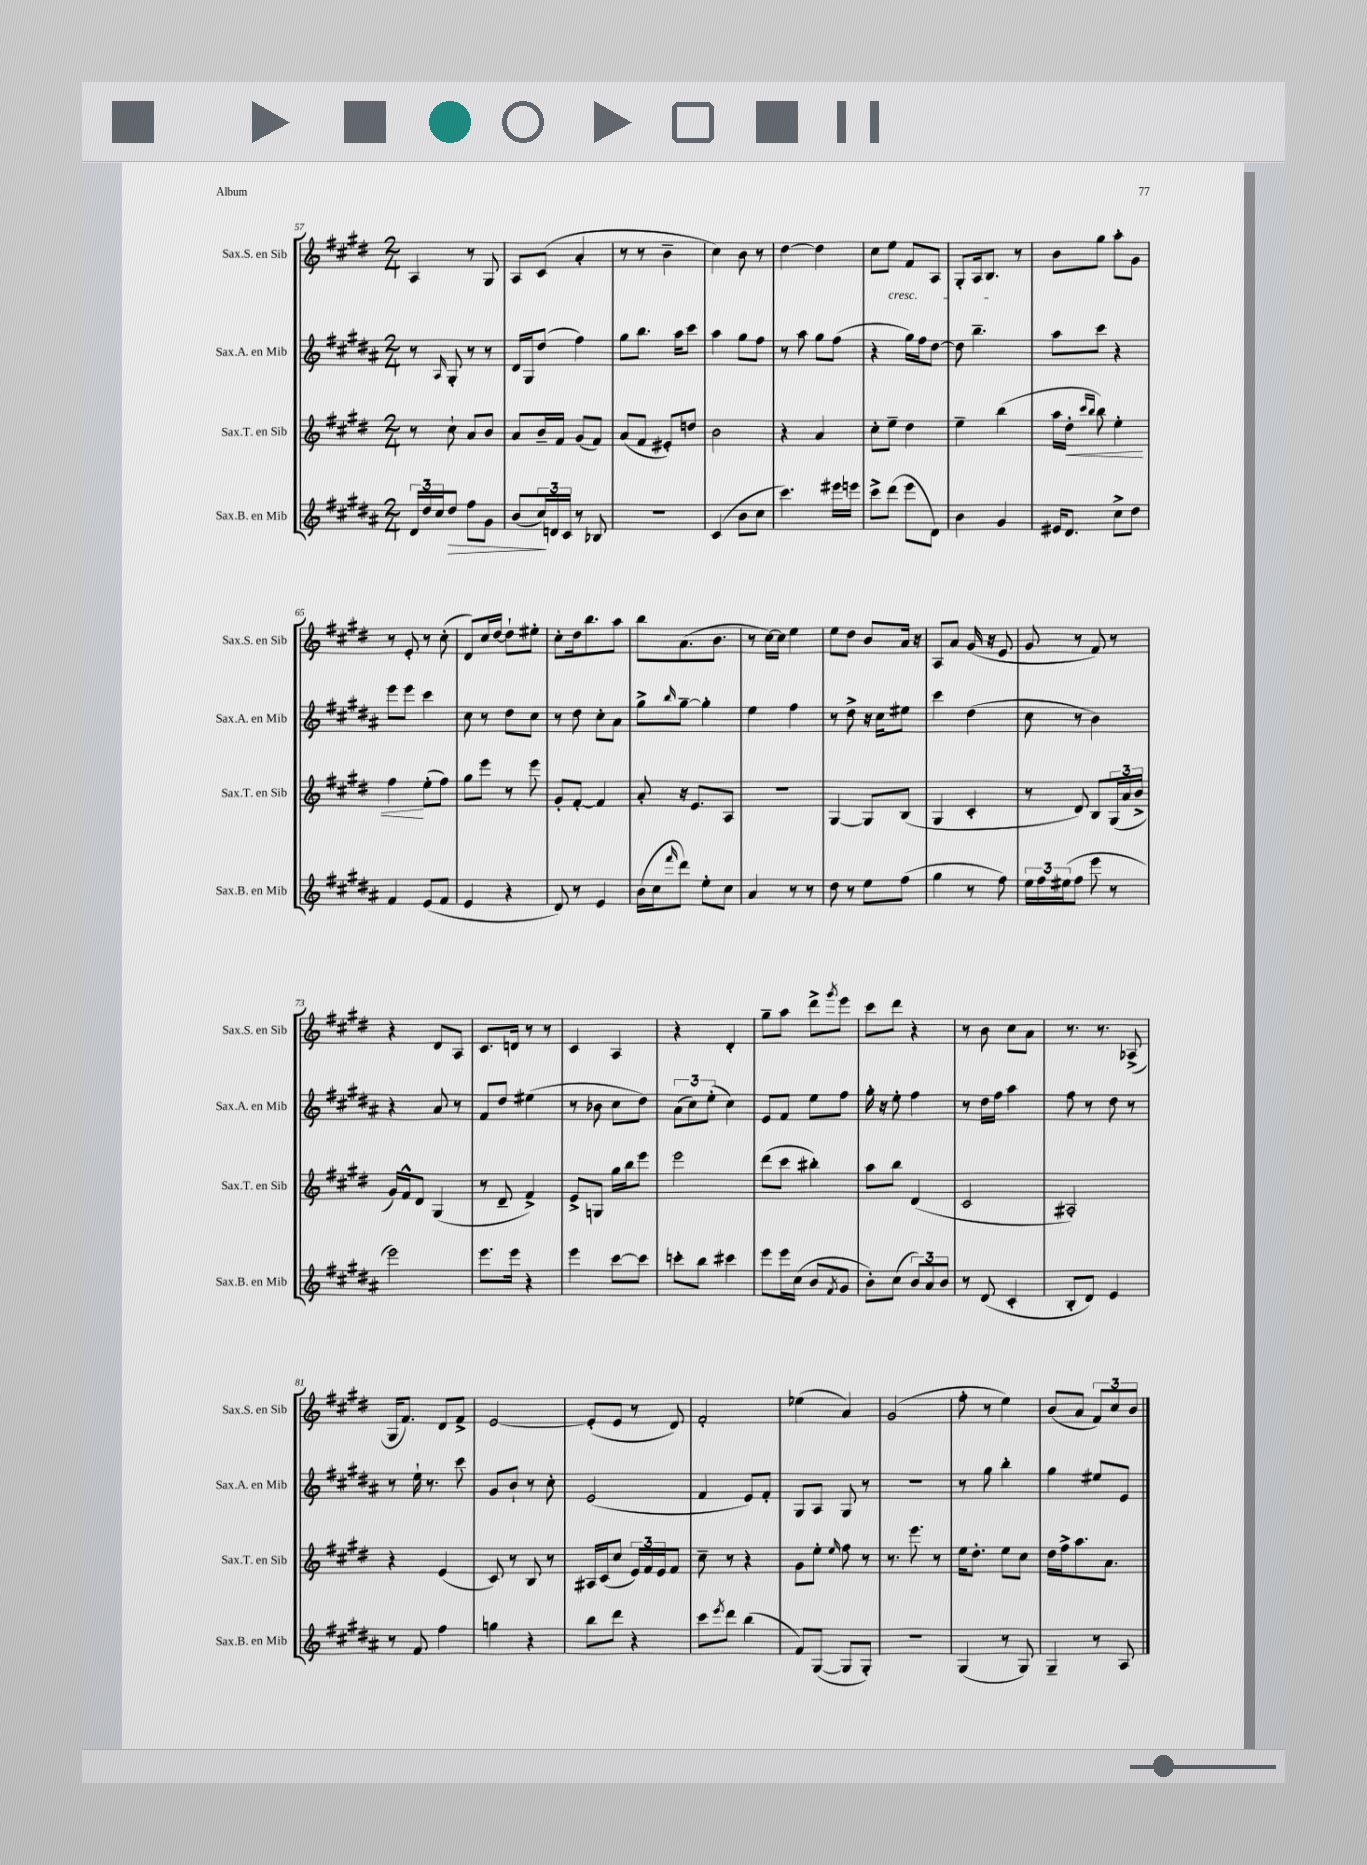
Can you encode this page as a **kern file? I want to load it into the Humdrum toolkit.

**kern	**dynam	**kern	**dynam	**kern	**kern
*part4	*part4	*part3	*part3	*part2	*part1
*staff4	*staff4	*staff3	*staff3	*staff2	*staff1
*I"Sax.B. en Mib	*	*I"Sax.T. en Sib	*	*I"Sax.A. en Mib	*I"Sax.S. en Sib
*I'Sax.B. en Mib	*	*I'Sax.T. en Sib	*	*I'Sax.A. en Mib	*I'Sax.S. en Sib
*clefG2	*	*clefG2	*	*clefG2	*clefG2
*k[f#c#g#d#a#]	*	*k[f#c#g#d#]	*	*k[f#c#g#d#a#]	*k[f#c#g#d#]
*M2/4	*	*M2/4	*	*M2/4	*M2/4
=57	=57	=57	=57	=57	=57
24d#/LL	.	8r	.	8r	4A/
24dd#/	.	.	.	.	.
24cc#/J	.	.	.	.	.
.	.	.	.	16qqA#/	.
!	!LO:HP:b	!	!	!	!
8dd#/J	>	8cc#`\	.	8G#'/	.
8ff#\L	.	8a/L	.	8r	8r
8g#\J	.	8b/J	.	8r	8G#/
=58	=58	=58	=58	=58	=58
(8b/L	.	8a/L	.	16d#/LL	8A/L
.	.	.	.	16G#/J	.
24cc#/L)	.	16b~/L	.	(8dd#/J	(8c#/J
24dn/	]	.	.	.	.
.	.	16f#/JJ	.	.	.
24c#/JJ	.	.	.	.	.
8r	.	(8g#/L	.	4ff#\)	4a'/
8B-X/	.	8f#/J)	.	.	.
=59	=59	=59	=59	=59	=59
2r	.	(8a/L	.	8gg#\L	8r
.	.	8f#/J	.	8.bb\J	8r
.	.	8e#X'/L)	.	.	4b~\
.	.	.	.	16aa#\KL	.
.	.	8ddn/J	.	8ccc#\J	.
=60	=60	=60	=60	=60	=60
(4c#/	.	2b\	.	4aa#\	4cc#\)
8b\L	.	.	.	8gg#\L	8b\
8cc#\J	.	.	.	8ff#\J	8r
=61	=61	=61	=61	=61	=61
4.ccc#\)	.	4r	.	8r	[4dd#\
.	.	.	.	8aa#\	.
.	.	4a/	.	8gg#\L	4dd#\]
16eee#X\LL	.	.	.	(8ff#\J	.
16eeen\JJ	.	.	.	.	.
=62	=62	=62	=62	=62	=62
8ccc#^\L	.	8cc#'\L	.	4r	8cc#\L
!	!	!	!	!	!LO:TX:b:i:t=cresc.
(8ddd#\J	.	8ee~\J	.	.	8ee\J
8eee\L	.	4dd#\	.	16gg#\LL)	8f#/L
.	.	.	.	16ff#\J	.
8d#\J)	.	.	.	[8dd#\J	8A/J
=63	=63	=63	=63	=63	=63
4b\	.	4ee~\	.	8dd#\]	8G#'/L
.	.	.	.	4.bb~\	16A/k
.	.	.	.	.	8.B/J
4g#/	.	(4bb\	.	.	.
.	.	.	.	.	8r
=64	=64	=64	=64	=64	=64
16e#X/KL	.	16aa\LL	.	8aa#\L	8b\L
!	!	!	!LO:HP:b	!	!
8.d#/J	.	16dd#'\JJ	<	.	.
.	.	16qqccc#/LL	.	.	.
.	.	16qqbb/JJ	.	.	.
.	.	8bb\)	.	8ccc#\J	8gg#\J
8cc#^\L	.	4ee'\	.	4r	8aa'\L
8dd#\J	.	.	.	.	8g#\J
!!LO:LB:g=z
=65	=65	=65	=65	=65	=65
4f#/	.	4ff#\	.	8eee\L	8r
.	.	.	.	8eee\J	8e'/
(8e/L	.	(8ee'\L	[	4ccc#\	8r
8f#/J	.	8ff#\J)	.	.	(8cc#'\
=66	=66	=66	=66	=66	=66
4e/	.	8gg#\L	.	8cc#\	8d#/L)
.	.	8eee\J	.	8r	16cc#/L
.	.	.	.	.	[16dd#/JJ
4r	.	8r	.	8dd#\L	8dd#`\L]
.	.	8eee\	.	8cc#\J	8ee#X'\J
=67	=67	=67	=67	=67	=67
8d#/)	.	8g#'/L	.	8r	8cc#'\L
8r	.	[8f#'/J	.	8dd#\	16dd#\k
.	.	.	.	.	8.bb\
4e/	.	4f#/]	.	8cc#'\L	.
.	.	.	.	8a#\J	8aa\J
=68	=68	=68	=68	=68	=68
(16b\LL	.	8a'/	.	8gg#^\L	8bb\L
16cc#\J	.	.	.	.	.
16qqfff#/	.	.	.	16qqbb/	.
8ddd#\J)	.	16r	.	[8gg#~\J	(8.a\
.	.	8.e/L	.	.	.
8ee'\L	.	.	.	4gg#'\]	.
.	.	.	.	.	8.b\J
8cc#\J	.	8A/J	.	.	.
=69	=69	=69	=69	=69	=69
4a#/	.	2r	.	4ee\	8r
.	.	.	.	.	[16cc#\LL)
.	.	.	.	.	16cc#\JJ]
8r	.	.	.	4ff#\	4ee\
8r	.	.	.	.	.
=70	=70	=70	=70	=70	=70
8dd#\	.	[4G#/	.	8r	8ee\L
8r	.	.	.	8dd#^\	8dd#\J
8ee\L	.	8G#/L]	.	16r	8b/L
.	.	.	.	16cc#\KL	.
(8ff#\J	.	(8B/J	.	8ee#X\J	16a/Jk
.	.	.	.	.	16r
=71	=71	=71	=71	=71	=71
4gg#\	.	4G#/	.	4ccc#\	8A/L
.	.	.	.	.	8a/J
8r	.	4c#'/	.	(4dd#\	(16g#/
.	.	.	.	.	16r
8ff#\)	.	.	.	.	8e/
=72	=72	=72	=72	=72	=72
24ee\LL	.	8r	.	8cc#\	8g#/
24ff#\	.	.	.	.	.
(24ee#X\J	.	.	.	.	.
8ff#\J	.	8d#/)	.	8r	8r
8eee\	.	8B/L	.	4b\)	8f#/)
8r	.	(24G#/L	.	.	8r
.	.	24a/	.	.	.
.	.	24b^/JJ	.	.	.
!!LO:LB:g=z
=73	=73	=73	=73	=73	=73
2eee\)	.	16g#/LL)	.	4r	4r
.	.	16f#^^/J	.	.	.
.	.	8d#/J	.	.	.
.	.	(4G#/	.	8a#/	8d#/L
.	.	.	.	8r	8A/J
=74	=74	=74	=74	=74	=74
8.eee\L	.	8r	.	8f#/L	8.c#/L
.	.	8d#~/	.	8dd#/J	.
16eee\Jk	.	.	.	.	16dn/Jk
4r	.	4f#^/)	.	(4ee#X\	8r
.	.	.	.	.	8r
=75	=75	=75	=75	=75	=75
4eee\	.	8e^/L	.	8r	4c#/
.	.	8Gn/J	.	8b-X\	.
[8ccc#\L	.	16gg#\LL	.	8cc#\L	4A/
.	.	16bb\J	.	.	.
8ccc#\J]	.	8eee\J	.	8dd#\J)	.
=76	=76	=76	=76	=76	=76
8cccn'\L	.	2eee\	.	(12a#\L	4r
.	.	.	.	12cc#\)	.
8bb\J	.	.	.	.	.
.	.	.	.	(12ee'\J	.
4ccc#X\	.	.	.	4cc#\)	4d#'/
=77	=77	=77	=77	=77	=77
8eee\L	.	(8ddd#\L	.	8e/L	8gg#~\L
16eee\L	.	8ccc#\J	.	8f#/J	8aa\J
(16cc#\JJ	.	.	.	.	.
8b/L	.	4bb#X'\)	.	8ee\L	8ddd#^\L
8qf#/	.	.	.	.	8qggg#/
8g#/J	.	.	.	8ff#\J	8eee\J
=78	=78	=78	=78	=78	=78
8b'\L)	.	8aa\L	.	16gg#'\	8ccc#\L
.	.	.	.	16r	.
(8cc#\J	.	8bb\J	.	8ee'\	8ddd#\J
12b/L)	.	(4d#/	.	4ff#\	4r
12a#/	.	.	.	.	.
12b/J	.	.	.	.	.
=79	=79	=79	=79	=79	=79
8r	.	2c#/	.	8r	8r
(8d#/	.	.	.	16dd#\LL	8b\
.	.	.	.	16ff#\JJ	.
4c#'/	.	.	.	4aa#\	8cc#\L
.	.	.	.	.	8a\J
=80	=80	=80	=80	=80	=80
8B'/L	.	2A#X'/)	.	8ff#\	8.r
8d#/J)	.	.	.	8r	.
.	.	.	.	.	8.r
4e/	.	.	.	8dd#\	.
.	.	.	.	8r	(8A-X^/
!!LO:LB:g=z
=81	=81	=81	=81	=81	=81
8r	.	4r	.	8r	16G#/KL
.	.	.	.	.	8.f#/J)
8f#/	.	.	.	16ee`\	.
.	.	.	.	8.r	.
4ff#\	.	(4e/	.	.	8d#/L
.	.	.	.	8ccc#\	8f#^/J
=82	=82	=82	=82	=82	=82
4ggn\	.	8c#/)	.	8g#/L	[2e/
.	.	8r	.	8b`/J	.
4r	.	8B/	.	8r	.
.	.	8r	.	8cc#'\	.
=83	=83	=83	=83	=83	=83
8bb\L	.	16A#X/LL	.	(2e/	(8e'/L]
.	.	(16c#/J	.	.	.
8ddd#\J	.	8cc#/J	.	.	8e/J
4r	.	24e/LL)	.	.	8r
.	.	24f#/	.	.	.
.	.	24e/J	.	.	.
.	.	8f#/J	.	.	8d#/)
=84	=84	=84	=84	=84	=84
8ccc#\L	.	8cc#~\	.	4f#/	2f#'/
8qeee/	.	.	.	.	.
8ddd#\J	.	8r	.	.	.
(4bb\	.	4r	.	8e/L)	.
.	.	.	.	8f#'/J	.
=85	=85	=85	=85	=85	=85
8f#/L)	.	8g#\L	.	8G#/L	(4ee-X\
([8G#/J	.	8ee'\J	.	8A#/J	.
.	.	16qqee/	.	.	.
8G#/L]	.	8ff#\	.	8G#/	4a/)
8G#'/J)	.	8r	.	8r	.
=86	=86	=86	=86	=86	=86
2r	.	8.r	.	2r	(2g#/
.	.	8.eee\	.	.	.
.	.	8r	.	.	.
=87	=87	=87	=87	=87	=87
(4G#/	.	16ee\KL	.	8r	8ff#'\
.	.	8.dd#'\J	.	.	.
.	.	.	.	8gg#\	8r
8r	.	8ee\L	.	4bb'\	4ee\)
8G#/)	.	8cc#\J	.	.	.
=88	=88	=88	=88	=88	=88
4G#~/	.	16dd#\LL	.	4gg#\	(8b/L
.	.	16ff#^\J	.	.	.
.	.	8.aa\	.	.	8a/J
8r	.	.	.	8ee#X/L	12f#/L)
.	.	8.a\J	.	.	.
.	.	.	.	.	12cc#/
8A#/	.	.	.	8e/J	.
.	.	.	.	.	12b/J
==	==	==	==	==	==
*-	*-	*-	*-	*-	*-
